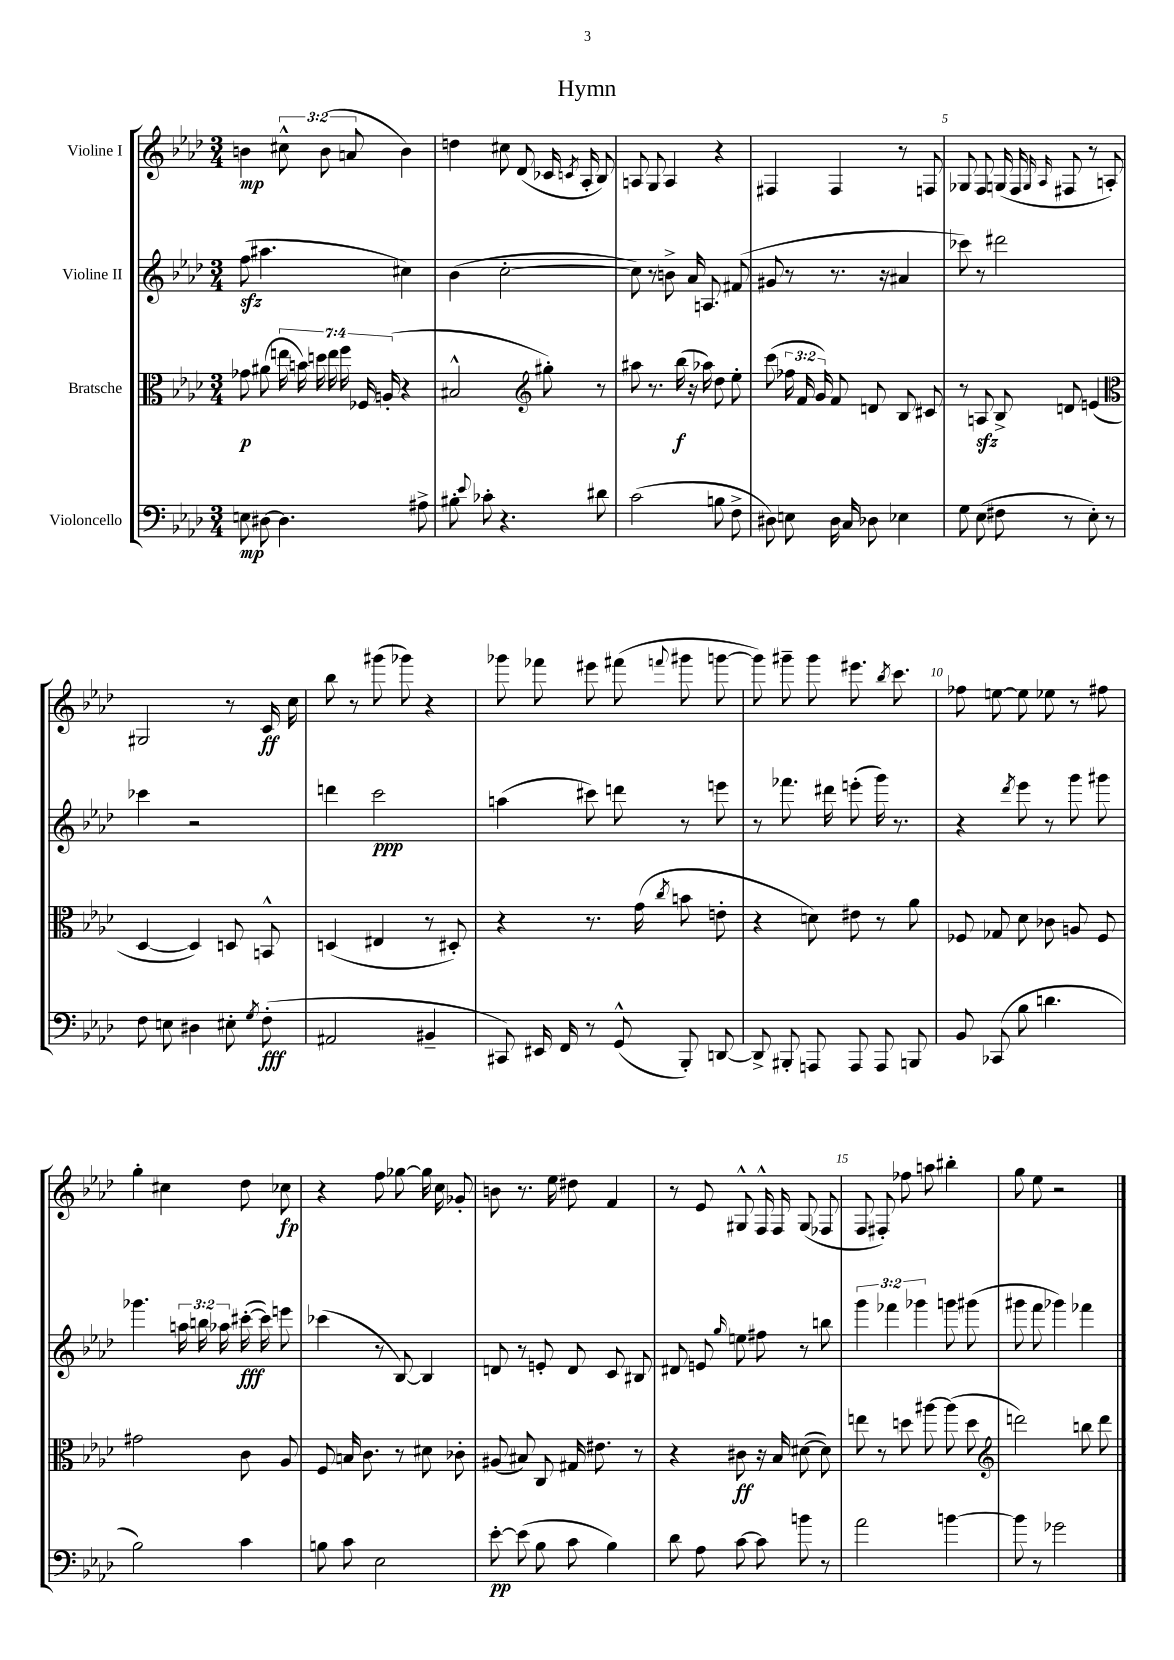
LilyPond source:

\header { title = "Hymn" }
<<
\new StaffGroup <<
\new Staff = "s0" \with { instrumentName = "Violine I" } {
    \clef treble \key aes \major \numericTimeSignature \time 3/4 \override Staff.TupletNumber.text = #tuplet-number::calc-fraction-text
    \autoBeamOff b'4\mp \tuplet 3/2 { cis''8-^ b'8( a'8 } b'4) |
    d''4 cis''8 des'8( ces'16 \acciaccatura { c'8 } aes16-. bes8) |
    a8 g8 a4 r4 |
    fis4 fis4 r8 f8 |
    ges8 f8 g16( f16 \grace { g16 aes16 } fis8 r8 a8-.) |
    gis2 r8 c'16\ff c''16 |
    bes''8 r8 gis'''8( ges'''8) r4 |
    ges'''8 fes'''8 eis'''8 fis'''8( \appoggiatura { f'''8 } gis'''8 g'''8~ |
    g'''8) gis'''8-- gis'''8 eis'''8. \acciaccatura { bes''8 } c'''8. |
    fes''8 e''8~ e''8 ees''8 r8 fis''8 |
    g''4-. cis''4 des''8 ces''8\fp |
    r4 f''8 ges''8~ ges''16 c''16 ges'8-. |
    b'8 r8. ees''16 dis''8 f'4 |
    r8 ees'8 gis8-^ f16-^ f16 gis8( fes8 |
    f8 fis8-.) fes''8 a''8 bis''4-. |
    g''8 ees''8 r2 \bar "|." |
}
\new Staff = "s1" \with { instrumentName = "Violine II" } {
    \clef treble \key aes \major \numericTimeSignature \time 3/4 \override Staff.TupletNumber.text = #tuplet-number::calc-fraction-text
    \autoBeamOff f''8\sfz( ais''4. cis''4) |
    bes'4( c''2~-. |
    c''8) r8 b'8-> aes'16 a8. fis'8( |
    gis'8 r8 r8. r16 ais'4 |
    ces'''8) r8 dis'''2 |
    ces'''4 r2 |
    d'''4 c'''2\ppp |
    a''4( cis'''8) d'''8 r8 e'''8 |
    r8 fes'''8. dis'''16 e'''8-.( g'''16) r8. |
    r4 \acciaccatura { des'''8 } ees'''8 r8 g'''8 gis'''8 |
    ges'''4. \tuplet 3/2 { a''16 b''16 aes''16 } cis'''16~-.\fff( cis'''16) e'''8 |
    ces'''4( r8 bes8~) bes4 |
    d'8 r8 e'8-. d'8 c'8 bis8 |
    dis'8 e'8 \grace { g''16 } e''8 fis''8 r8 b''8 |
    \tuplet 3/2 { g'''4 fes'''4 ges'''4 } g'''8 gis'''8( |
    gis'''8 f'''8 ges'''4) fes'''4 \bar "|." |
}
\new Staff = "s2" \with { instrumentName = "Bratsche" } {
    \clef alto \key aes \major \numericTimeSignature \time 3/4 \override Staff.TupletNumber.text = #tuplet-number::calc-fraction-text
    \autoBeamOff ges'8\p ais'8( \tuplet 7/4 { e''16 b'16) d''16 e''16 f''16 fes16 a16-.( } r4 |
    bis2-^ \clef treble gis''8-.) r8 |
    ais''8 r8. bes''16\f( r16 aes''16) des''8 ees''8-. |
    c'''8( \tuplet 3/2 { fes''16 f'16 g'16) } f'8 d'8 bes8 cis'8 |
    r8 a8\sfz bes8-> d'8 e'4( |
    \clef alto des4~ des4) d8 b,8-^ |
    d4( eis4 r8 dis8-.) |
    r4 r8. g'16( \acciaccatura { c''8 } b'8 e'8-. |
    r4 d'8) eis'8 r8 aes'8 |
    fes8 ges8 des'8 ces'8 a8 fes8 |
    gis'2 c'8 aes8 |
    f8 b16 c'8. r8 dis'8 ces'8-. |
    ais8( bis8) c8 gis16 eis'8. r8 |
    r4 cis'8\ff r16 bes16 dis'8~( dis'8) |
    e''8 r8 d''8 ais''8~ ais''8( d''8 |
    \clef treble d'''2) b''8 d'''8 \bar "|." |
}
\new Staff = "s3" \with { instrumentName = "Violoncello" } {
    \clef bass \key aes \major \numericTimeSignature \time 3/4
    \autoBeamOff e8\mp dis8~ dis4. ais8-> |
    bis8-. \appoggiatura { ees'8 } ces'8-. r4. dis'8 |
    c'2( b8 f8-> |
    dis8) e8 dis16 c16 des8 ees4 |
    g8 ees8( fis8 r8 ees8-.) r8 |
    f8 e8 dis4 eis8-. \acciaccatura { g8 } f8-.\fff( |
    ais,2 bis,4-- |
    cis,8) eis,16 f,16 r8 g,8-^( bes,,8-.) d,8~ |
    d,8-> bis,,8-. a,,8 a,,8 a,,8 b,,8 |
    bes,8 ces,8( bes8 d'4. |
    bes2) c'4 |
    b8 c'8 ees2 |
    ees'8~-.\pp ees'8( bes8 c'8 bes4) |
    des'8 aes8 c'8~ c'8 b'8 r8 |
    aes'2 b'4~ |
    b'8 r8 ges'2 \bar "|." |
}
>>
>>
\layout { \context { \Score \override BarNumber.break-visibility = ##(#f #t #t) barNumberVisibility = #(every-nth-bar-number-visible 5) } }
